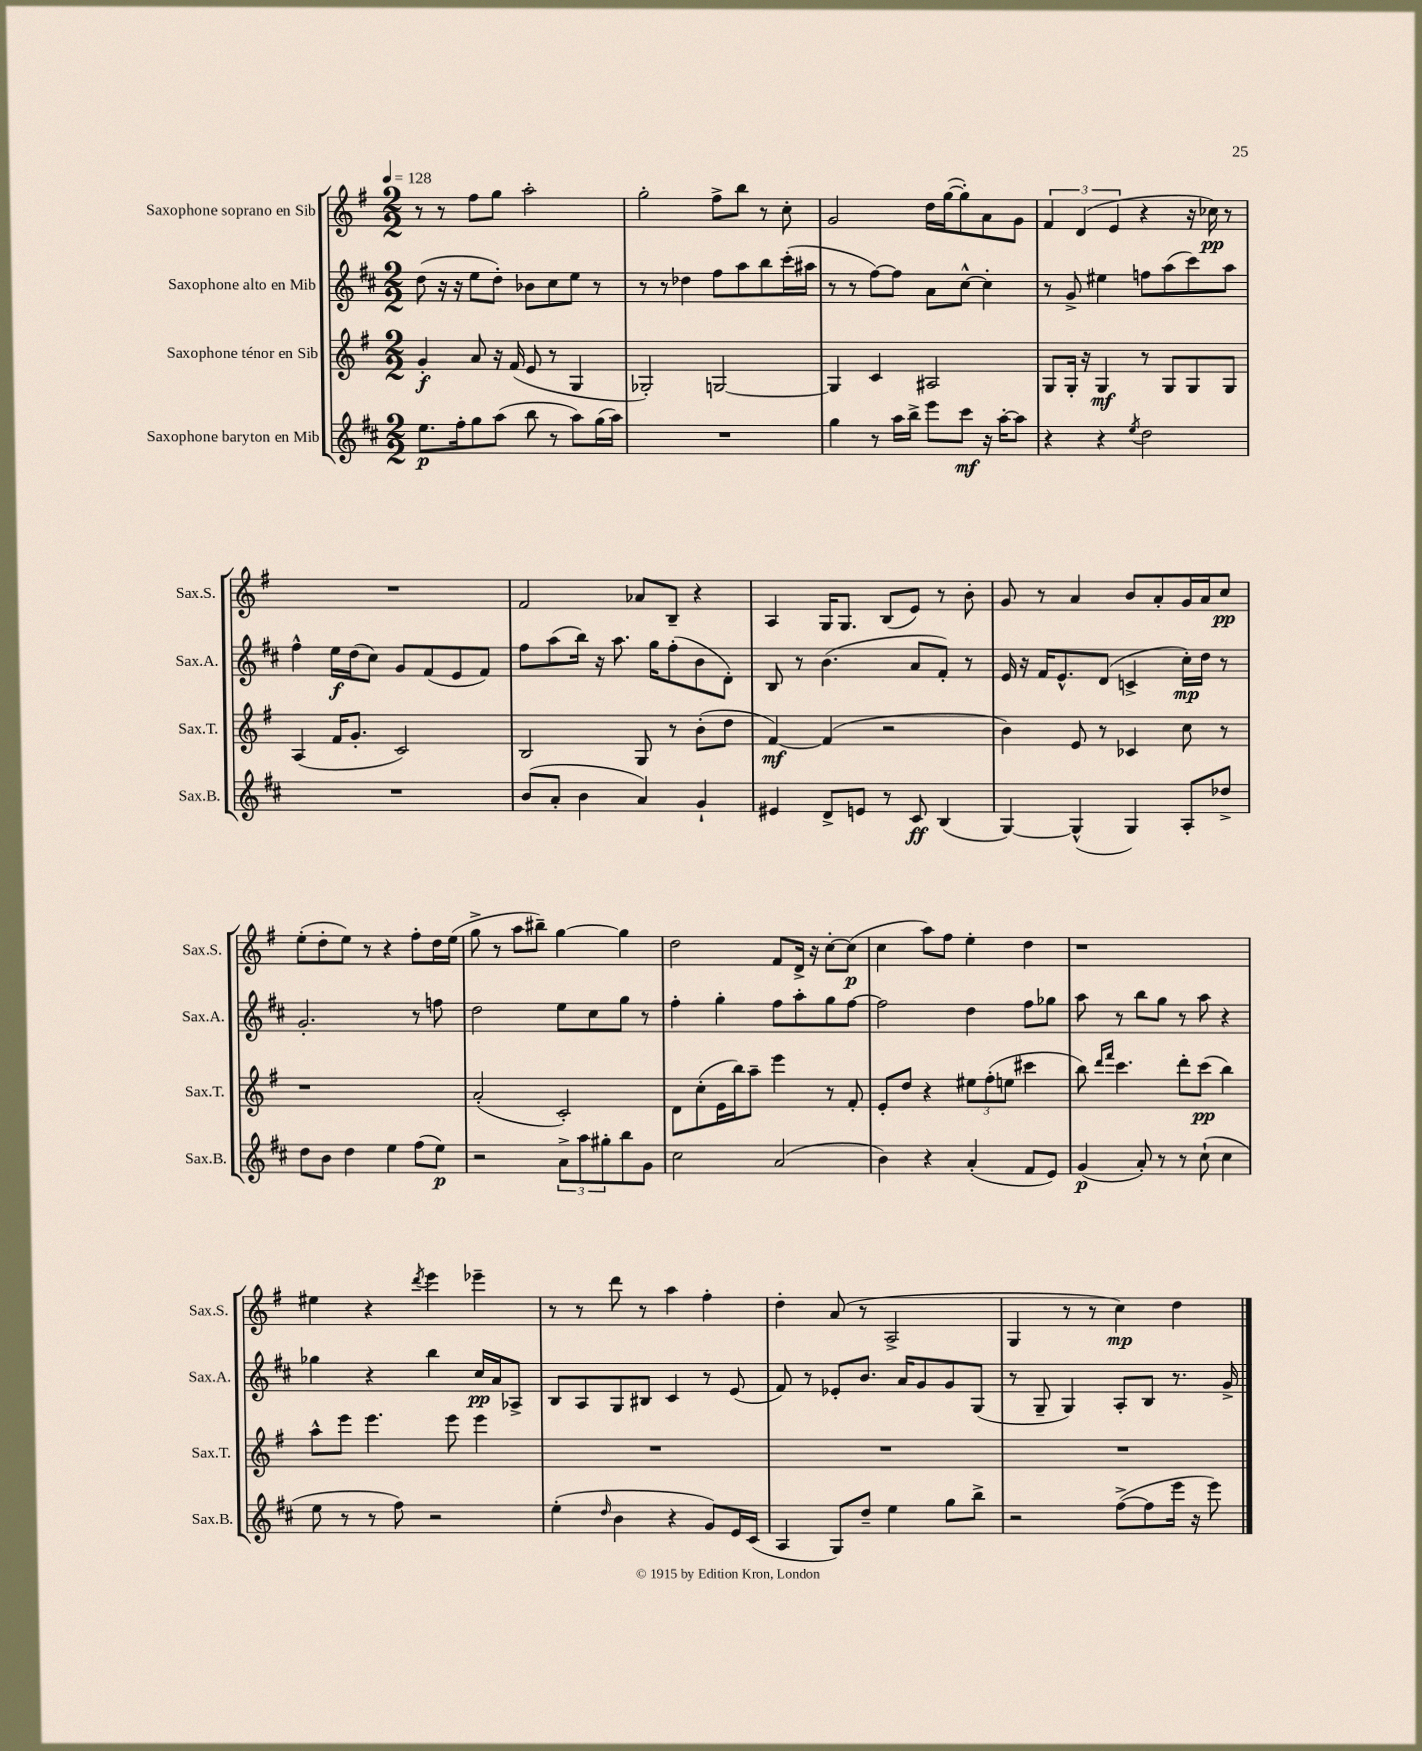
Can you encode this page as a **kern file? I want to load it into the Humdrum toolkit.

**kern	**kern	**kern	**kern
*staff4	*staff3	*staff2	*staff1
*clefG2	*clefG2	*clefG2	*clefG2
*k[f#c#]	*k[f#]	*k[f#c#]	*k[f#]
*M2/2	*M2/2	*M2/2	*M2/2
*MM128	*MM128	*MM128	*MM128
8.ee\L	4g'/	(8dd\	8r
.	.	16r	8r
16ff#'\k	.	16r	.
8gg\	8a/	8ee\L	8ff#\L
(8aa\J	16r	8dd'\J)	8gg\J
.	(16f#/	.	.
8bb\	8e/	8b-\L	2aa'\
8r	8r	8cc#\	.
8aa\L)	4G/	8ee\J	.
(16gg\L	.	8r	.
16aa\JJ)	.	.	.
=	=	=	=
1r	2G-'/)	8r	2gg'\
.	.	8r	.
.	.	4dd-\	.
.	[2G/	8ff#\L	8ff#^\L
.	.	8aa\	8bb\J
.	.	8bb\	8r
.	.	(16ccc#'\L	8cc'\
.	.	16aa#\JJ	.
=	=	=	=
4gg\	4G/]	8r	2g/
.	.	8r	.
8r	4c/	[8ff#\L)	.
16aa\LL	.	8ff#\]J	.
16bb^\JJ	.	.	.
8eee\L	2A#/	8a\L	16dd\LL
.	.	.	([16gg\J
8ccc#\J	.	[8cc#^^\J	8gg'\])
16r	.	4cc#'\]	8a\
[16aa'\LK	.	.	.
8aa\]J	.	.	8g\J
=	=	=	=
4r	8G/L	8r	6f#/
.	16G'/Jk	8g^/	.
.	.	.	(6d/
.	16r	.	.
4r	4G/	4ee#\	.
.	.	.	6e/
8qee/	.	.	.
2dd\	8r	8ff\L	4r
.	8G/L	(8aa\	.
.	8G/	8ccc#\)	16r
.	.	.	16cc-\)
.	8G/J	8aa\J	8r
=	=	=	=
1r	(4A/	4ff#^^\	1r
.	16f#/LK	16ee\LL	.
.	8.g'/J	(16dd\J	.
.	.	8cc#\J)	.
.	2c/)	8g/L	.
.	.	(8f#/	.
.	.	8e/	.
.	.	8f#/J)	.
=	=	=	=
(8b/L	2B/	8ff#\L	2f#/
8a'/J	.	(8aa\	.
4b\	.	16bb\Jk)	.
.	.	16r	.
.	.	8.aa\	.
4a/)	8G/	.	8a-/L
.	.	16gg\LK	.
.	8r	(8ff#'\	8B~/J
4g`/	(8b'\L	8b\	4r
.	8dd\J	8d'\J)	.
=	=	=	=
4e#/	[4f#/)	8B/	4A/
.	.	8r	.
8d^/L	(4f#/]	(4.b\	16G/LK
.	.	.	8.G/J
8e/J	.	.	.
8r	2r	.	(8B/L
8c#/	.	8a/L	8e/J)
(4B/	.	8f#'/J)	8r
.	.	8r	8b'\
=	=	=	=
[4G/)	4b\)	16e/	8g/
.	.	16r	.
.	.	16f#/LK	8r
.	.	8.e^^/	.
(4G^^/]	8e/	.	4a/
.	8r	(8d/J	.
4G/)	4c-/	4c^/	8b/L
.	.	.	8a'/
8A'/L	8cc\	16cc#'\LL)	16g/L
.	.	16dd\JJ	16a/J
8dd-^/J	8r	8r	8cc/J
=	=	=	=
8dd\L	1r	2.g'/	(8ee'\L
8b\J	.	.	8dd'\
4dd\	.	.	8ee\J)
.	.	.	8r
4ee\	.	.	4r
(8ff#\L	.	8r	8ff#'\L
8ee\J)	.	8ff\	16dd\L
.	.	.	(16ee\JJ
=	=	=	=
2r	(2a'/	2dd\	8gg^\
.	.	.	8r
.	.	.	8aa\L
.	.	.	8bb#~\J)
12a^\L	2c'/)	8ee\L	[4gg\
12aa\	.	.	.
.	.	8cc#\	.
12gg#'\	.	.	.
8bb\	.	8gg\J	4gg\]
8g\J	.	8r	.
=	=	=	=
2cc#\	8d\L	4ff#'\	2dd\
.	(8cc'\	.	.
.	16e\L	4gg'\	.
.	16bb\J)	.	.
.	8aa~\J	.	.
(2a/	4eee\	8ff#\L	8f#/L
.	.	8aa'\	16d^/Jk
.	.	.	16r
.	8r	8gg\	[8cc'\L
.	8f#'/	[8ff#\J	(8cc\]J
=	=	=	=
4b\)	8e'/L	2ff#\]	4cc\
.	8dd/J	.	.
4r	4r	.	8aa\L)
.	.	.	8ff#\J
(4a'/	12ee#\L	4dd\	4ee'\
.	(12ff#'\	.	.
.	12ee\J	.	.
8f#/L	4ccc#\	8ff#\L	4dd\
8e/J)	.	8gg-\J	.
=	=	=	=
(4g/	8bb\)	8aa\	1r
.	16qqddd/LL	.	.
.	16qqfff#/JJ	.	.
.	4.ccc\	8r	.
8a'/)	.	8bb\L	.
8r	.	8gg\J	.
8r	8ddd'\L	8r	.
(8cc#`\	(8ccc\J	8aa\	.
4cc#\	4bb\)	4r	.
=	=	=	=
8ee\	8aa^^\L	4gg-\	4ee#\
8r	8eee\J	.	.
8r	4.eee\	4r	4r
8ff#\)	.	.	.
.	.	.	8qddd/
2r	.	4bb\	4eee\
.	8eee\	.	.
.	4eee\	16cc#/LL	4eee-~\
.	.	16a/J	.
.	.	8A-^/J	.
=	=	=	=
(4ee'\	1r	8B/L	8r
.	.	8A/	8r
16qqdd/	.	.	.
4b\	.	8G/	8ddd\
.	.	8B#/J	8r
4r	.	4c#/	4aa\
8g/L)	.	8r	4ff#'\
16e/L	.	(8e/	.
(16c#/JJ	.	.	.
=	=	=	=
4A/	1r	8f#/)	4dd'\
.	.	8r	.
8G/L)	.	8e-'/L	(8a/
8dd~/J	.	8.b/J	8r
4ee\	.	.	2A^/
.	.	16a/LK	.
.	.	8g/	.
8gg\L	.	8g/	.
8bb^\J	.	(8G/J	.
=	=	=	=
2r	1r	8r	4G/
.	.	8G~/	.
.	.	4G/)	8r
.	.	.	8r
([8ff#^\L	.	8A'/L	4cc\)
8ff#\]	.	8B/J	.
16eee\Jk	.	8.r	4dd\
16r	.	.	.
8eee\)	.	.	.
.	.	16g^/	.
==	==	==	==
*-	*-	*-	*-
